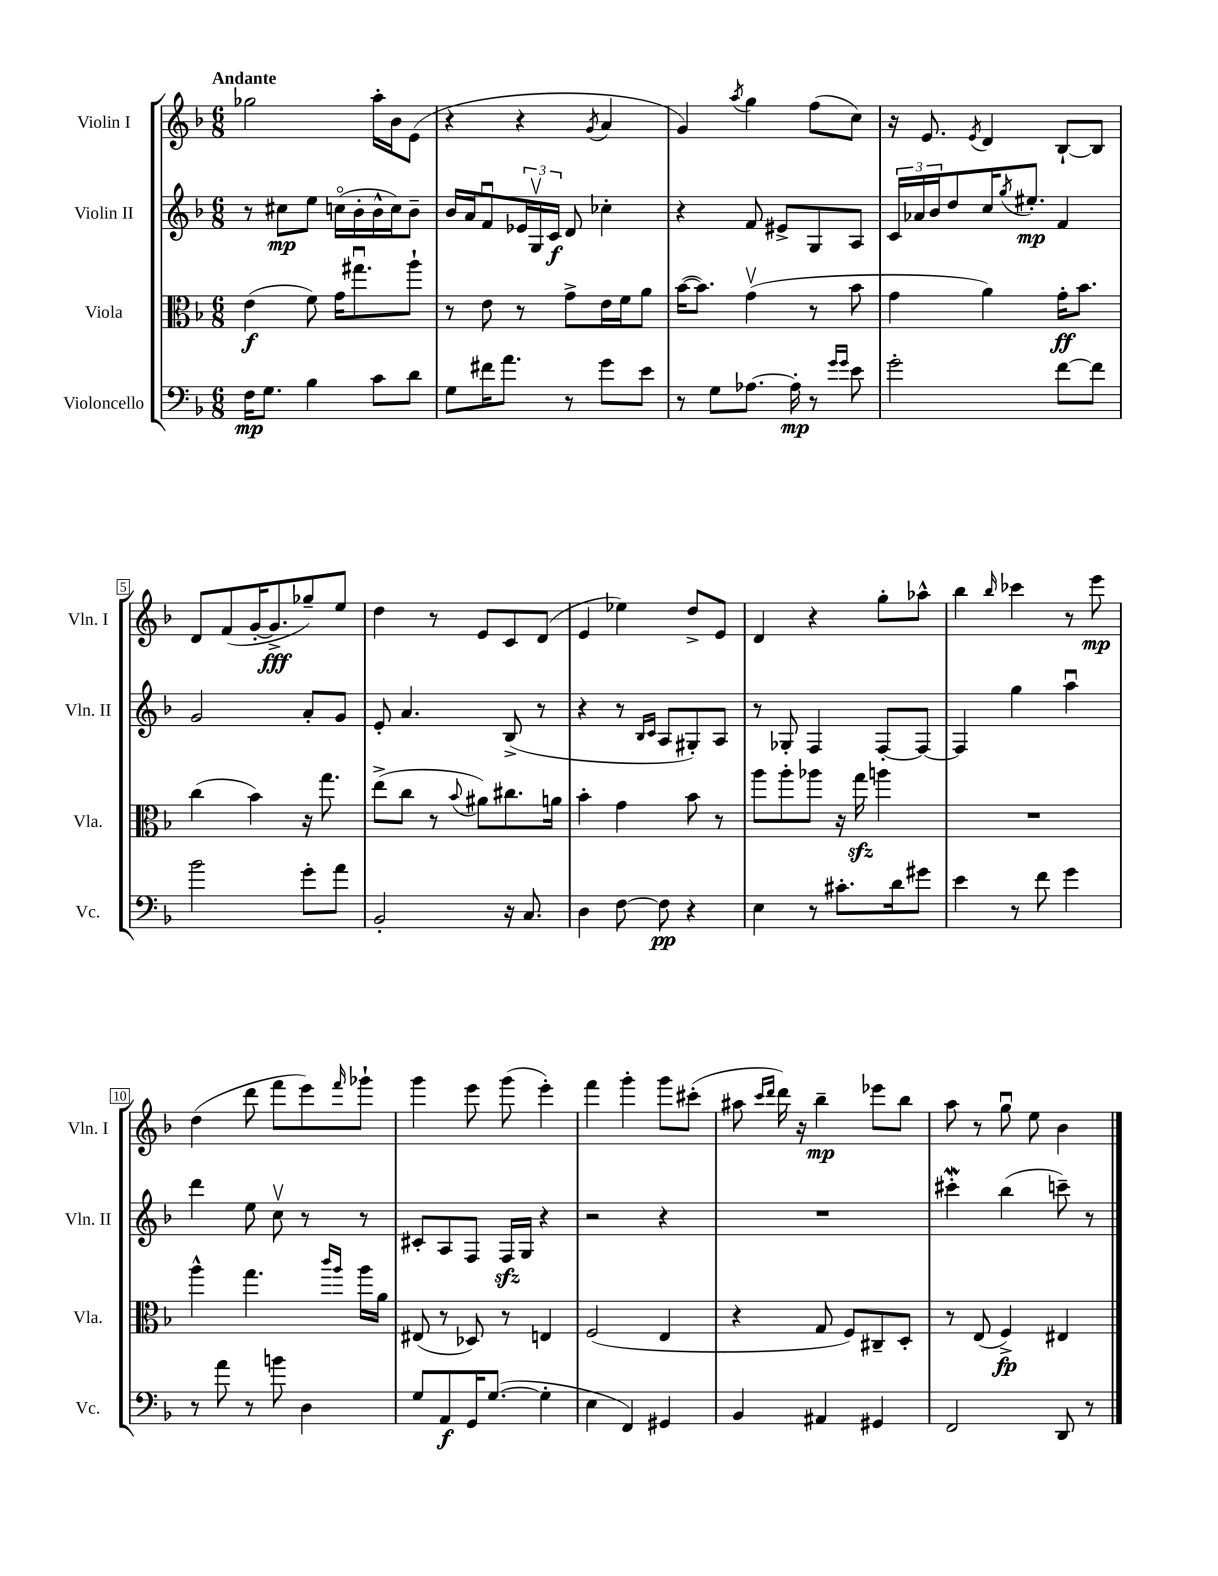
<<
\new StaffGroup <<
\new Staff = "s0" \with { instrumentName = "Violin I" shortInstrumentName = "Vln. I" } {
    \clef treble \key f \major \numericTimeSignature \time 6/8 \tempo "Andante"
    ges''2 a''16-. bes'16 e'8( |
    r4 r4 \acciaccatura { g'8 } a'4 |
    g'4) \acciaccatura { a''8 } g''4 f''8( c''8) |
    r16 e'8. \acciaccatura { e'8 } d'4 bes8~-! bes8 |
    d'8 f'8( g'16~-. g'8.->\fff ges''8--) e''8 |
    d''4 r8 e'8 c'8 d'8( |
    e'4 ees''4) d''8-> e'8 |
    d'4 r4 g''8-. aes''8-^ |
    bes''4 \grace { bes''16 } ces'''4 r8 e'''8\mp |
    d''4( d'''8 f'''8 e'''8) \grace { f'''16 } ges'''8-! |
    g'''4 e'''8 g'''8( e'''4-.) |
    f'''4 g'''4-. g'''8 cis'''8-.( |
    ais''8 \grace { c'''16 d'''16 } d'''16) r16 bes''4--\mp ees'''8 bes''8 |
    a''8 r8 g''8\downbow e''8 bes'4 \bar "|." |
}
\new Staff = "s1" \with { instrumentName = "Violin II" shortInstrumentName = "Vln. II" } {
    \clef treble \key f \major \numericTimeSignature \time 6/8
    r8 cis''8\mp e''8 c''16\flageolet( bes'16-. bes'16-^ c''16) bes'8-- |
    bes'16 a'16 f'8\downbow \tuplet 3/2 { ees'16 g16\upbow c'16\f } d'8 ces''4-. |
    r4 f'8 eis'8-> g8 a8 |
    \tuplet 3/2 { c'16 aes'16 bes'16 } d''8 c''16 \acciaccatura { g''8 } eis''8.-.\mp f'4 |
    g'2 a'8-. g'8 |
    e'8-. a'4. bes8->( r8 |
    r4 r8 \grace { bes16 c'16 } a8 gis8-.) a8 |
    r8 ges8-. f4 f8~-. f8~ |
    f4 g''4 a''4\downbow |
    d'''4 e''8 c''8\upbow r8 r8 |
    cis'8-. a8 f8 f16\sfz g16 r4 |
    r2 r4 |
    R2. |
    cis'''4-.\mordent bes''4( c'''8--) r8 \bar "|." |
}
\new Staff = "s2" \with { instrumentName = "Viola" shortInstrumentName = "Vla." } {
    \clef alto \key f \major \numericTimeSignature \time 6/8
    e'4\f( f'8) g'16 gis''8.\downbow a''8-! |
    r8 e'8 r8 g'8-> e'16 f'16 a'8 |
    bes'16~( bes'8.) g'4\upbow( r8 bes'8 |
    g'4 a'4) g'16-.\ff bes'8. |
    c''4( bes'4) r16 g''8. |
    e''8->( c''8 r8 \appoggiatura { bes'8 } ais'8) cis''8. a'16 |
    bes'4-. g'4 bes'8 r8 |
    a''8 a''8-. aes''8 r16 g''16\sfz a''4 |
    R2. |
    a''4-^ g''4. \grace { c'''16 a''16 } a''16 a'16 |
    eis8( r8 des8) r8 e4 |
    f2( e4 |
    r4 g8 f8) cis8-- d8-. |
    r8 e8( f4->\fp) eis4 \bar "|." |
}
\new Staff = "s3" \with { instrumentName = "Violoncello" shortInstrumentName = "Vc." } {
    \clef bass \key f \major \numericTimeSignature \time 6/8
    f16\mp g8. bes4 c'8 d'8 |
    g8 fis'16 a'8. r8 g'8 e'8 |
    r8 g8 aes8.~ aes16-.\mp r8 \grace { g'16 g'16 } e'8 |
    g'2-. f'8~ f'8 |
    bes'2 g'8-. a'8 |
    bes,2-. r16 c8. |
    d4 f8~ f8\pp r4 |
    e4 r8 cis'8.-. d'16 gis'8 |
    e'4 r8 f'8 g'4 |
    r8 a'8 r8 b'8 d4 |
    g8 a,8\f g,16 g8.~( g4-. |
    e4 f,4) gis,4 |
    bes,4 ais,4 gis,4 |
    f,2 d,8 r8 \bar "|." |
}
>>
>>
\layout { \context { \Score \override BarNumber.stencil = #(make-stencil-boxer 0.1 0.3 ly:text-interface::print) } }
